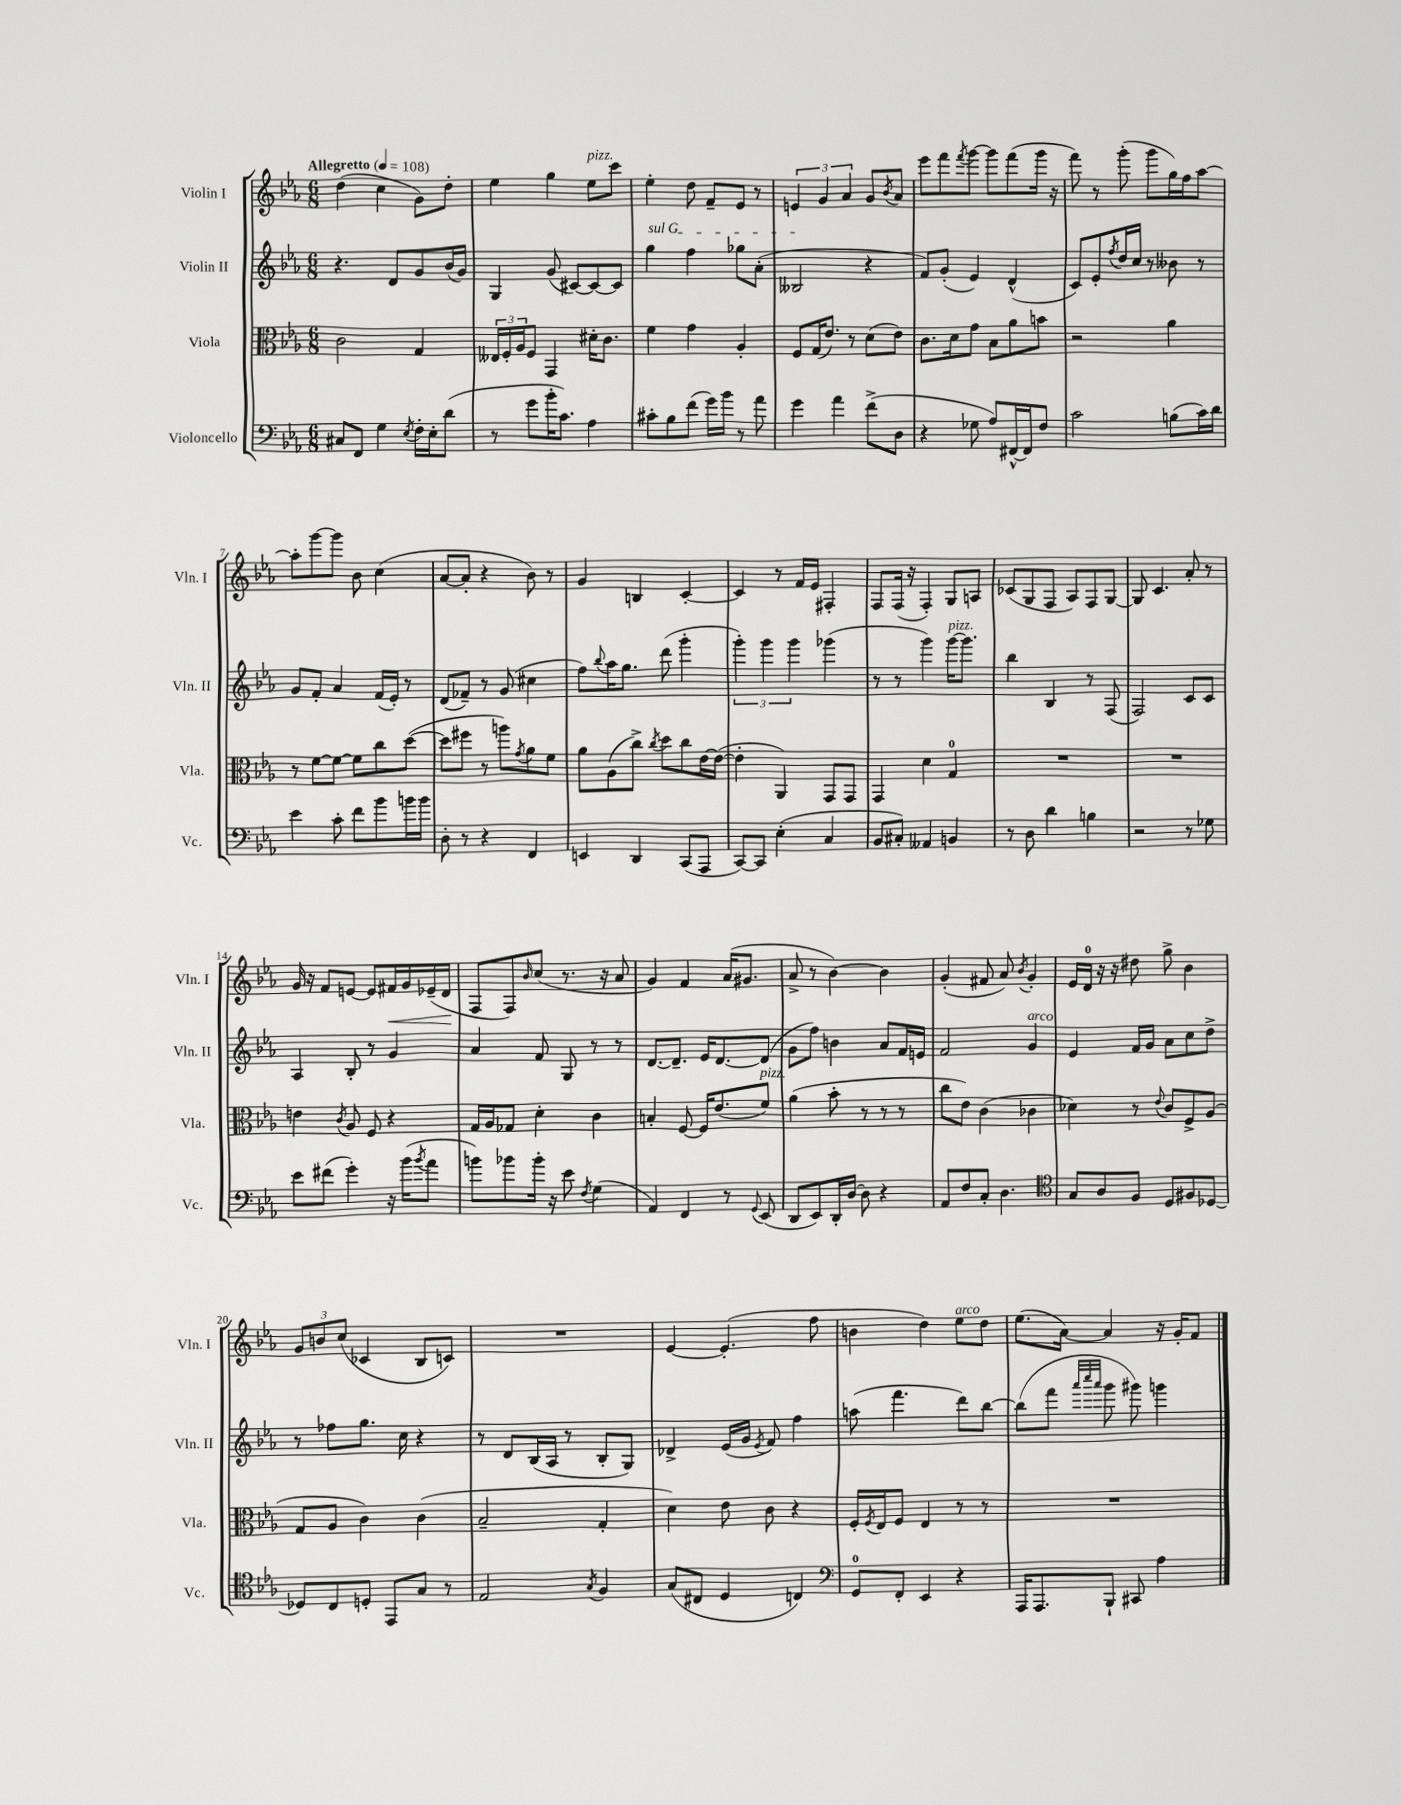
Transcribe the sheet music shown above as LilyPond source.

<<
\new StaffGroup <<
\new Staff = "s0" \with { instrumentName = "Violin I" shortInstrumentName = "Vln. I" } {
    \clef treble \key ees \major \numericTimeSignature \time 6/8 \tempo "Allegretto" 4 = 108
    d''4( c''4 g'8) d''8-. |
    ees''4 g''4 ees''8^\markup { \italic "pizz." } c'''8 |
    ees''4-. d''8 f'8-- ees'8 r8 |
    \tuplet 3/2 { e'4 g'4 aes'4 } g'8 \acciaccatura { bes'8 } aes'8 |
    ees'''8 f'''8 \acciaccatura { f'''8 } g'''8~ g'''8 f'''8( g'''16 r16 |
    f'''8) r8 g'''8-.( g'''8 g''16) f''16 aes''8~ |
    aes''8-. g'''8~ g'''8 bes'8 c''4( |
    aes'8~ aes'8-. r4 bes'8) r8 |
    g'4 b4 c'4~-. |
    c'4 r8 f'16 ees'16 fis4-. |
    f8 f16( r16 f4-.) g8 a8 |
    ces'8( g8 f8 aes8) f8 g8~ |
    g8 c'4. aes'8-. r8 |
    g'16 r16 f'8 e'8~ e'8 fis'16\< g'16 ees'16--( d'16\! |
    f8 f8) \grace { bes'16 } c''8( r8. r16 aes'8 |
    g'4) f'4 aes'16( gis'8. |
    aes'8-> r8 bes'4~) bes'4 |
    g'4-.( fis'8 aes'8) \acciaccatura { bes'8 } g'4-. |
    ees'16 d'16-0 r16 r16 dis''8 g''8-> bes'4 |
    \tuplet 3/2 { g'8 b'8 c''8( } ces'4 bes8 c'8) |
    R2. |
    ees'4~ ees'4.-.( f''8 |
    b'4 d''4) ees''8^\markup { \italic "arco" } d''8 |
    ees''8.( aes'16~) aes'4 r16 g'16-. f'8 \bar "|." |
}
\new Staff = "s1" \with { instrumentName = "Violin II" shortInstrumentName = "Vln. II" } {
    \clef treble \key ees \major \numericTimeSignature \time 6/8
    r4. d'8 g'8 bes'16( g'16) |
    g4 g'8( cis'8~) cis'8~ cis'8 |
    \once \override TextSpanner.bound-details.left.text = \markup { \italic "sul G" } g''4\startTextSpan f''4 ges''8 aes'8-.( |
    beses2\stopTextSpan r4 |
    f'8) g'8-.( ees'4) d'4-^( |
    c'8) ees'8-. \acciaccatura { f''8 } d''16 c''16 r8 beses'8 r8 |
    g'8 f'8-. aes'4 f'16( ees'16-.) r8 |
    d'8( fes'8--) r8 g'8( cis''4 |
    f''8) \appoggiatura { bes''8 } aes''16 g''8. d'''8( g'''4-. |
    \tuplet 3/2 { g'''4-.) g'''4 g'''4 } ges'''4( |
    r8 r8 g'''4) g'''16~^\markup { \italic "pizz." } g'''8. |
    bes''4 bes4 r8 f8( |
    f2) c'8 c'8 |
    aes4 bes8-. r8 g'4 |
    aes'4 f'8 g8 r8 r8 |
    d'8.~ d'8.-- ees'16 d'8.~ d'8( |
    g'8 f''8) b'4 aes'8 f'16 e'16 |
    f'2 g'4^\markup { \italic "arco" } |
    ees'4 f'16 g'16 aes'8 c''8 d''8-> |
    r8 fes''8 g''8. c''16 r4 |
    r8 d'8 bes16( aes16 r8 bes8-. g8) |
    des'4-> ees'16( g'16 \acciaccatura { ees'8 } f'8) f''4 |
    a''8( f'''4. d'''8) bes''8~ |
    bes''8( f'''8 \grace { aes'''32 c''''32 aes'''32 } g'''8 gis'''8) g'''4 \bar "|." |
}
\new Staff = "s2" \with { instrumentName = "Viola" shortInstrumentName = "Vla." } {
    \clef alto \key ees \major \numericTimeSignature \time 6/8
    c'2 g4 |
    \tuplet 3/2 { eeses16 f16-. aes16 } f8 g,4 dis'16-. c'8. |
    f'4 g'4 aes4-. |
    f8 g16( ees'8.) r8 d'8( ees'8) |
    c'8. d'16 g'8 bes8 aes'8 b'8 |
    r2 aes'4 |
    r8 f'8~ f'8~ f'8 c''8 d''8~( |
    d''8 fis''8 r8 a''8) \acciaccatura { g'8 } aes'8 f'8 |
    aes'8 aes8( c''8->) \acciaccatura { c''8 } d''8 c''8 ees'16~ ees'16~( |
    ees'4-. aes,4) g,8 g,8 |
    g,4 d'4 g4-0 |
    R2. |
    R2. |
    e'4 \acciaccatura { c'8 } aes8 f8 r4 |
    g16 aes16 ges8 d'4-. c'4 |
    b4-. f8~ f16 ees'8.( f'8^\markup { \italic "pizz." }) |
    aes'4( bes'8-. r8 r8 r8 |
    c''8 ees'8) c'4( ces'4 |
    des'4) r8 \appoggiatura { ees'8 } c'8 f8-> aes8( |
    g8 aes8 c'4) c'4( |
    bes2-- g4-. |
    d'4) ees'8 c'8 r4 |
    f16-. \acciaccatura { f8 } ees16 f8 ees4 r8 r8 |
    R2. \bar "|." |
}
\new Staff = "s3" \with { instrumentName = "Violoncello" shortInstrumentName = "Vc." } {
    \clef bass \key ees \major \numericTimeSignature \time 6/8
    cis8 f,8 g4 \acciaccatura { ees8 } f16-. ees16-. d'8( |
    r8 g'8 bes'16-. c'8.) aes4 |
    cis'8-. bes8 f'8( g'16) bes'16 r8 aes'8 |
    g'4 aes'4 f'8->( d8 |
    r4 ges8 aes8) fis,16~-^ fis,16 f8 |
    c'2 b8( c'16) d'16 |
    ees'4 c'8-. f'8 bes'8 b'16 b'16 |
    d8-. r8 r4 f,4 |
    e,4 d,4 c,8( aes,,8 |
    c,8~) c,8 ees4-.( c4 |
    bes,8 cis8-.) aeses,4 b,4 |
    r8 d8 d'4 b4 |
    r2 r8 ges8 |
    ees'8 fis'8( g'4-.) r16 bes'16( \acciaccatura { bes'8 } aes'8 |
    b'8) bes'8 bes'16-. r16 ees'8 \acciaccatura { f8 } g4( |
    aes,4) f,4 r8 \appoggiatura { g,8 } ees,8( |
    d,8 ees,8) d,16-. d16~ d8 r4 |
    aes,8 f8 c8-. d4. |
    \clef tenor g8 aes8 f8 d8 fis8 des8~ |
    des8 c8 d8-. ees,8 g8 r8 |
    ees2 \acciaccatura { g8 } f4 |
    g8( cis8 d4 c4) |
    \clef bass g,8-0 f,8-. ees,4 r4 |
    aes,,16 aes,,8. bes,,8-! cis,8 aes4 \bar "|." |
}
>>
>>
